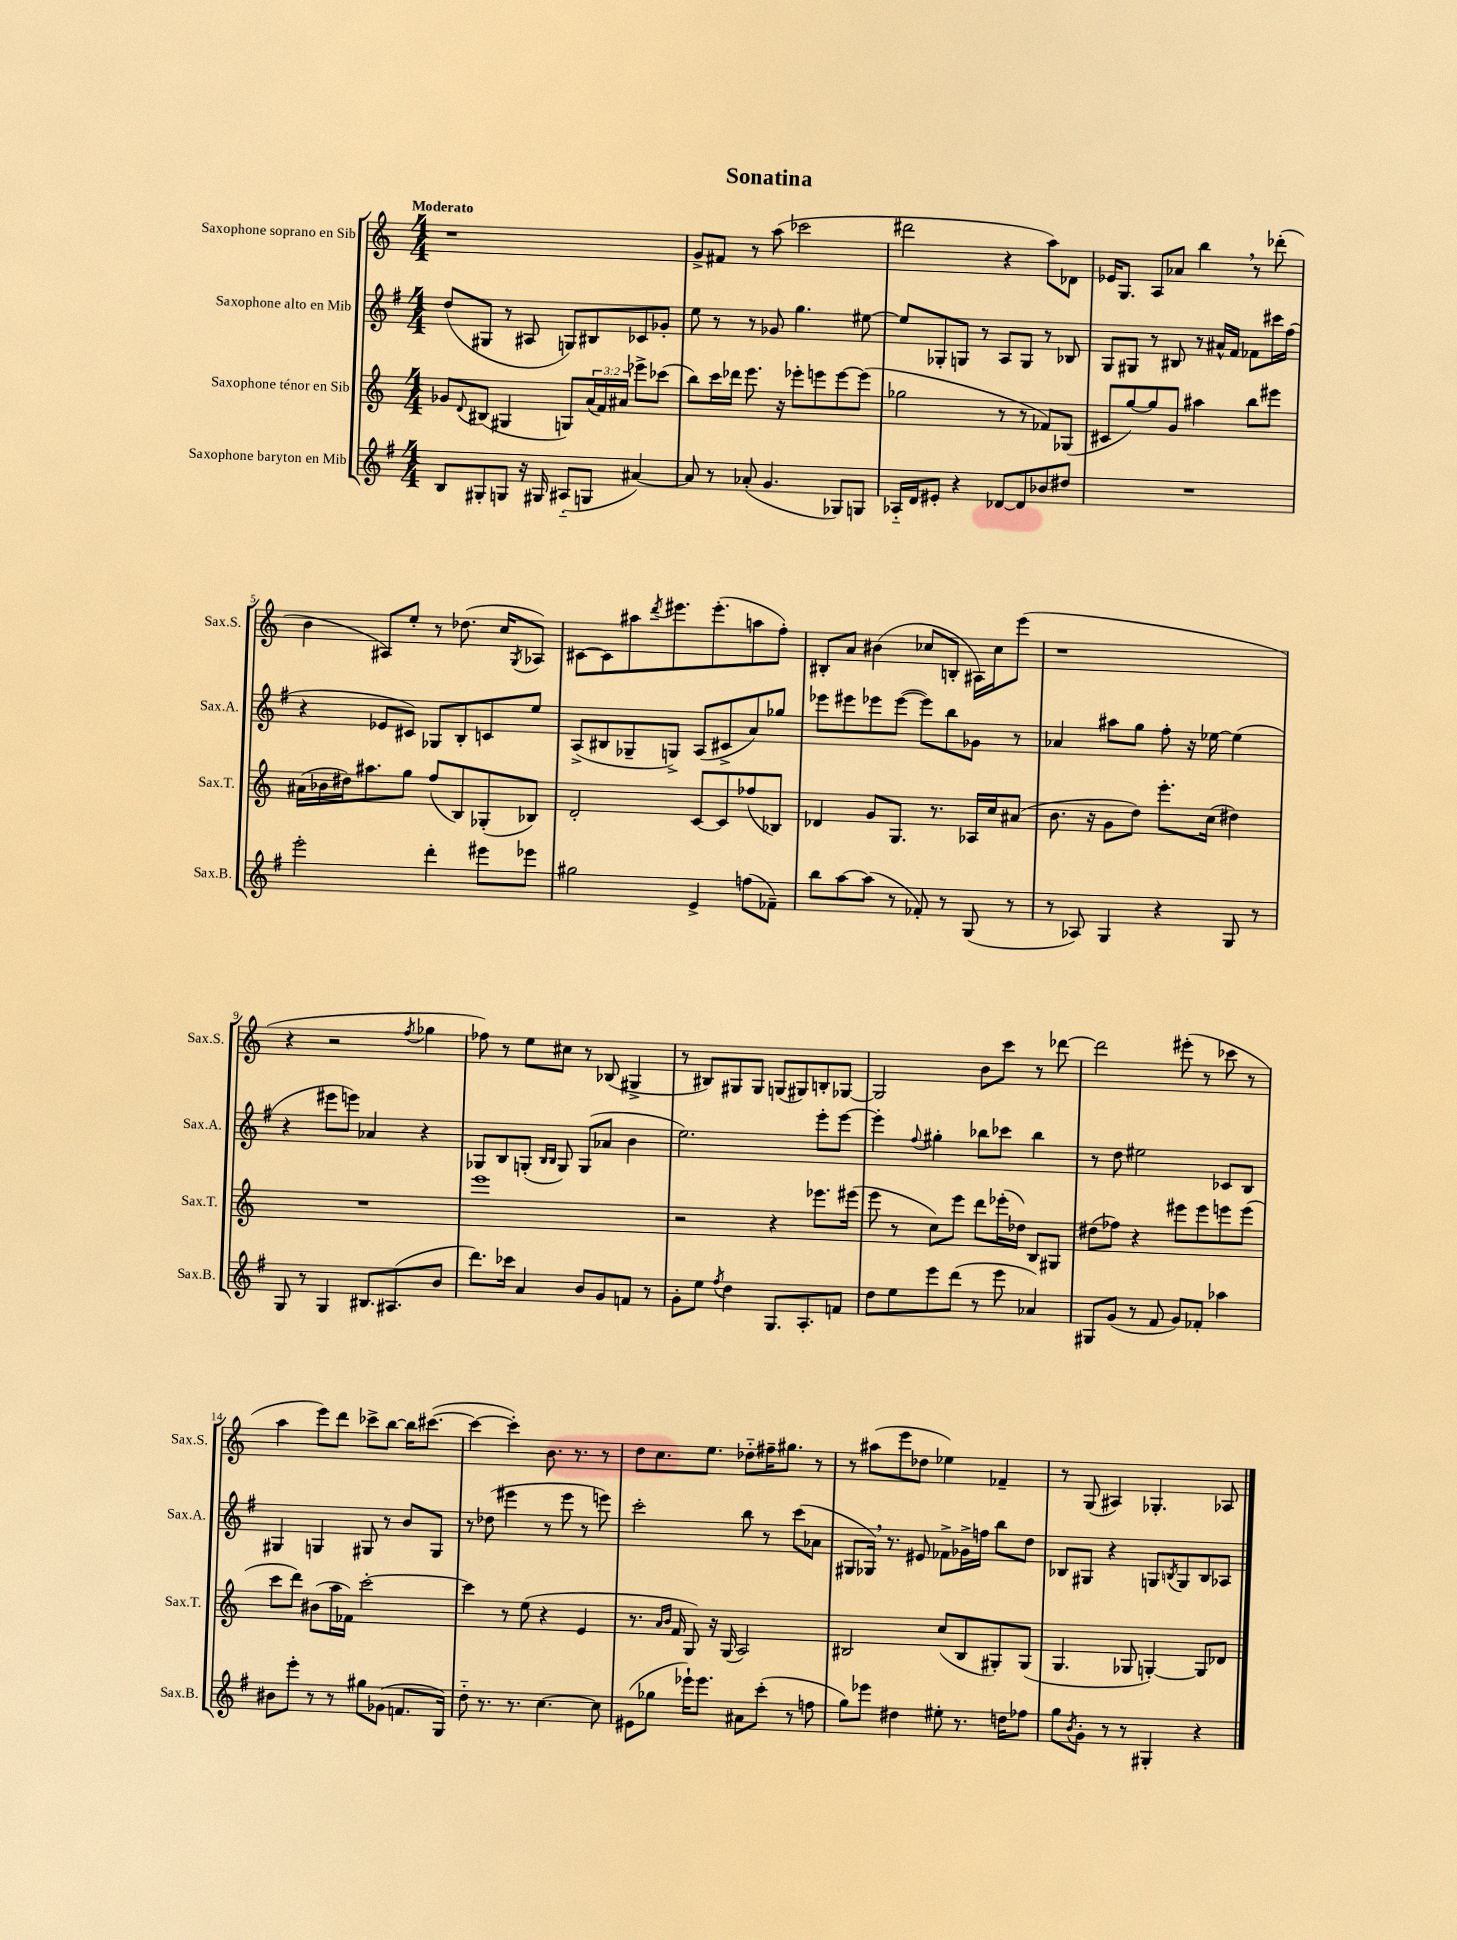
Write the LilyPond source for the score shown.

\header { title = "Sonatina" }
<<
\new StaffGroup <<
\new Staff = "s0" \with { instrumentName = "Saxophone soprano en Sib" shortInstrumentName = "Sax.S." } {
    \clef treble \key c \major \numericTimeSignature \time 4/4 \tempo "Moderato"
    r1 |
    g'8-> fis'8 r8 a''8( ces'''2 |
    dis'''2 r4 a''8) des'8 |
    ees'16 g8. a8 aes'8 b''4 \breathe r8 des'''8-.( |
    b'4 ais8) e''8-. r8 des''8.( c''16 \acciaccatura { g8 } aes8) |
    cis'8~ cis'8 ais''8 \acciaccatura { d'''8 } eis'''8. eis'''8.-.( a''8 f''8-.) |
    bis8-. a'8 bis'4( ces''8 b8-. ais16) ces''16 e'''8( |
    r1 |
    r4 r2 \acciaccatura { f''8 } ges''4 |
    fes''8) r8 e''8 cis''8 r8 bes8( gis4-> |
    r8 bis8) gis8 gis8 g8( gis8) b8-. ges8~ |
    ges2 b'8 c'''8 r8 des'''8~ |
    des'''2 eis'''8-.( r8 ces'''8 r8 |
    a''4 e'''8) d'''8 ces'''8-> b''8~ b''16 cis'''8.~( |
    cis'''4~ cis'''4-.) b'8. r8. r8 |
    d''8 c''8. e''8. des''8-_ fis''16-- gis''8. r8 |
    r8 ais''8( e'''8 des''8 ees''4) fes'4-- |
    r8 g8( ais4) ges4.-. aes8 \bar "|." |
}
\new Staff = "s1" \with { instrumentName = "Saxophone alto en Mib" shortInstrumentName = "Sax.A." } {
    \clef treble \key g \major \numericTimeSignature \time 4/4
    d''8( gis8 r8 ais8 g8) bis8 ces'8 ges'8-. |
    e''8 r8 r8 ges'8 g''4. eis''8~ |
    eis''8 ges8-. g8 r8 a8 g8 r8 bes8 |
    g8 gis8 r8 bis8 r8 ais'16-^ fis'16 fes'8 cis'''16 fis''16( |
    r4 ees'8 cis'8) ges8 b8-. c'8 e''8 |
    a8->( bis8 ges8-- g8->) a8( cis'8-> a'8) ges''8 |
    ees'''8 eis'''8 ees'''8 ees'''8~( ees'''8) b''8 ges'8 r8 |
    aes'4 ais''8 g''8 fis''8-. r16 ees''16~ ees''4( |
    r4 eis'''8 e'''8) aes'4 r4 |
    ges8 b8 g8-.( \grace { b16 b16 } g8) g8( aes'8 b'4 |
    e''2.) e'''8-. e'''8~ |
    e'''4-. \appoggiatura { fis''8 } gis''4-. bes''8 ces'''8 bes''4 |
    r8 d''8 eis''2 ces'8 b8 |
    gis4 g4 gis8 r8 b'8 gis8 |
    r8 des''8( eis'''4 r8 eis'''8 r8 e'''8) |
    c'''2-. b''8 r8 c'''8( aes'8 |
    gis8 ges16) \breathe r8. eis'8 fes'8-> ges'16-> f''16 b''8 d''8 |
    bes8 gis8 r4 g8 \acciaccatura { b8 } g8 b8 aes8 \bar "|." |
}
\new Staff = "s2" \with { instrumentName = "Saxophone ténor en Sib" shortInstrumentName = "Sax.T." } {
    \clef treble \key c \major \numericTimeSignature \time 4/4 \override Staff.TupletNumber.text = #tuplet-number::calc-fraction-text
    ges'8 \appoggiatura { d'8 } bis8( gis4 g8) \tuplet 3/2 { a'16( f'16) ais'16 } ees'''8-> ces'''8( |
    b''8) c'''16 des'''16 e'''8. r16 ees'''8-. e'''8 e'''8~ e'''8( |
    ges''2 r8 r8 fes'8) ges8( |
    cis'8 g''8~) g''8 g'8 ais''4 b''8 eis'''8 |
    ais'16( bes'16 dis''16) ais''8. g''8 f''8( b8) ges8-.( bes8) |
    d'2-. c'8~ c'8 fes''8( bes8) |
    des'4 g'8 g8. r8. aes16 c''16 ais'8( |
    b'8. r16 g'8 d''8) e'''8.-. c''16( dis''4) |
    R1 |
    e'''1 |
    r2 r4 ees'''8. eis'''16( |
    e'''8 r8 c''8) e'''8 d'''8 ees'''16-.( des''16) b8 gis8 |
    dis''8( fes''8) r4 eis'''8 eis'''8 e'''8 e'''8( |
    c'''8 d'''8) bis'8( a''16 fes'16) c'''2~-. |
    c'''4 r8 e''8( r4 e'4 |
    r8. \grace { a'16 b'16 } f'16 g8) r16 g16( a2) |
    bis2 c''8( bis8 gis8-.) gis8( |
    g4. ges8 g4~-.) g8 des'8 \bar "|." |
}
\new Staff = "s3" \with { instrumentName = "Saxophone baryton en Mib" shortInstrumentName = "Sax.B." } {
    \clef treble \key g \major \numericTimeSignature \time 4/4
    b8 gis8-. g8 r16 gis16 ais8-_( g8 ais'4~) |
    ais'8 r8 aes'8-.( g'4. ges8) g8 |
    aes16-_ d'16 eis'8-. r4 des'8~ des'8 bes'8 dis''8 |
    R1 |
    e'''2-. d'''4-. eis'''8 ees'''8 |
    gis''2 e'4-> f''8( fes'8--) |
    b''8 a''8~ a''8( r8 fes'8-.) r8 g8( r8 |
    r8 aes8) g4 r4 g8 r8 |
    g8 r8 g4 bis8. ais8.( b'8 |
    d'''8.) ces'''16 a'4 b'8 g'8 f'8 r8 |
    g'8-. e''8 \acciaccatura { fis''8 } d''4 g8. a8.-. f'8 |
    d''8 e''8 e'''8 d'''8( r8 e'''8 aes'4) |
    gis8 g'8( r8 fis'8 g'8) fes'8-. aes''4 |
    bis'8 e'''8-. r8 r8 gis''8 ges'8( f'8. g16) |
    d''8-_ r8. r8. c''4.~ c''8 |
    eis'8( ges''8 ees'''16-!) ees'''8. ais'8 c'''8-.( r8 f''8 |
    g''8) ees'''8 dis''4 eis''8-. r8. d''16 fes''8 |
    g''8 \acciaccatura { b'8 } g'8-. r8 r8 gis4-. r4 \bar "|." |
}
>>
>>
